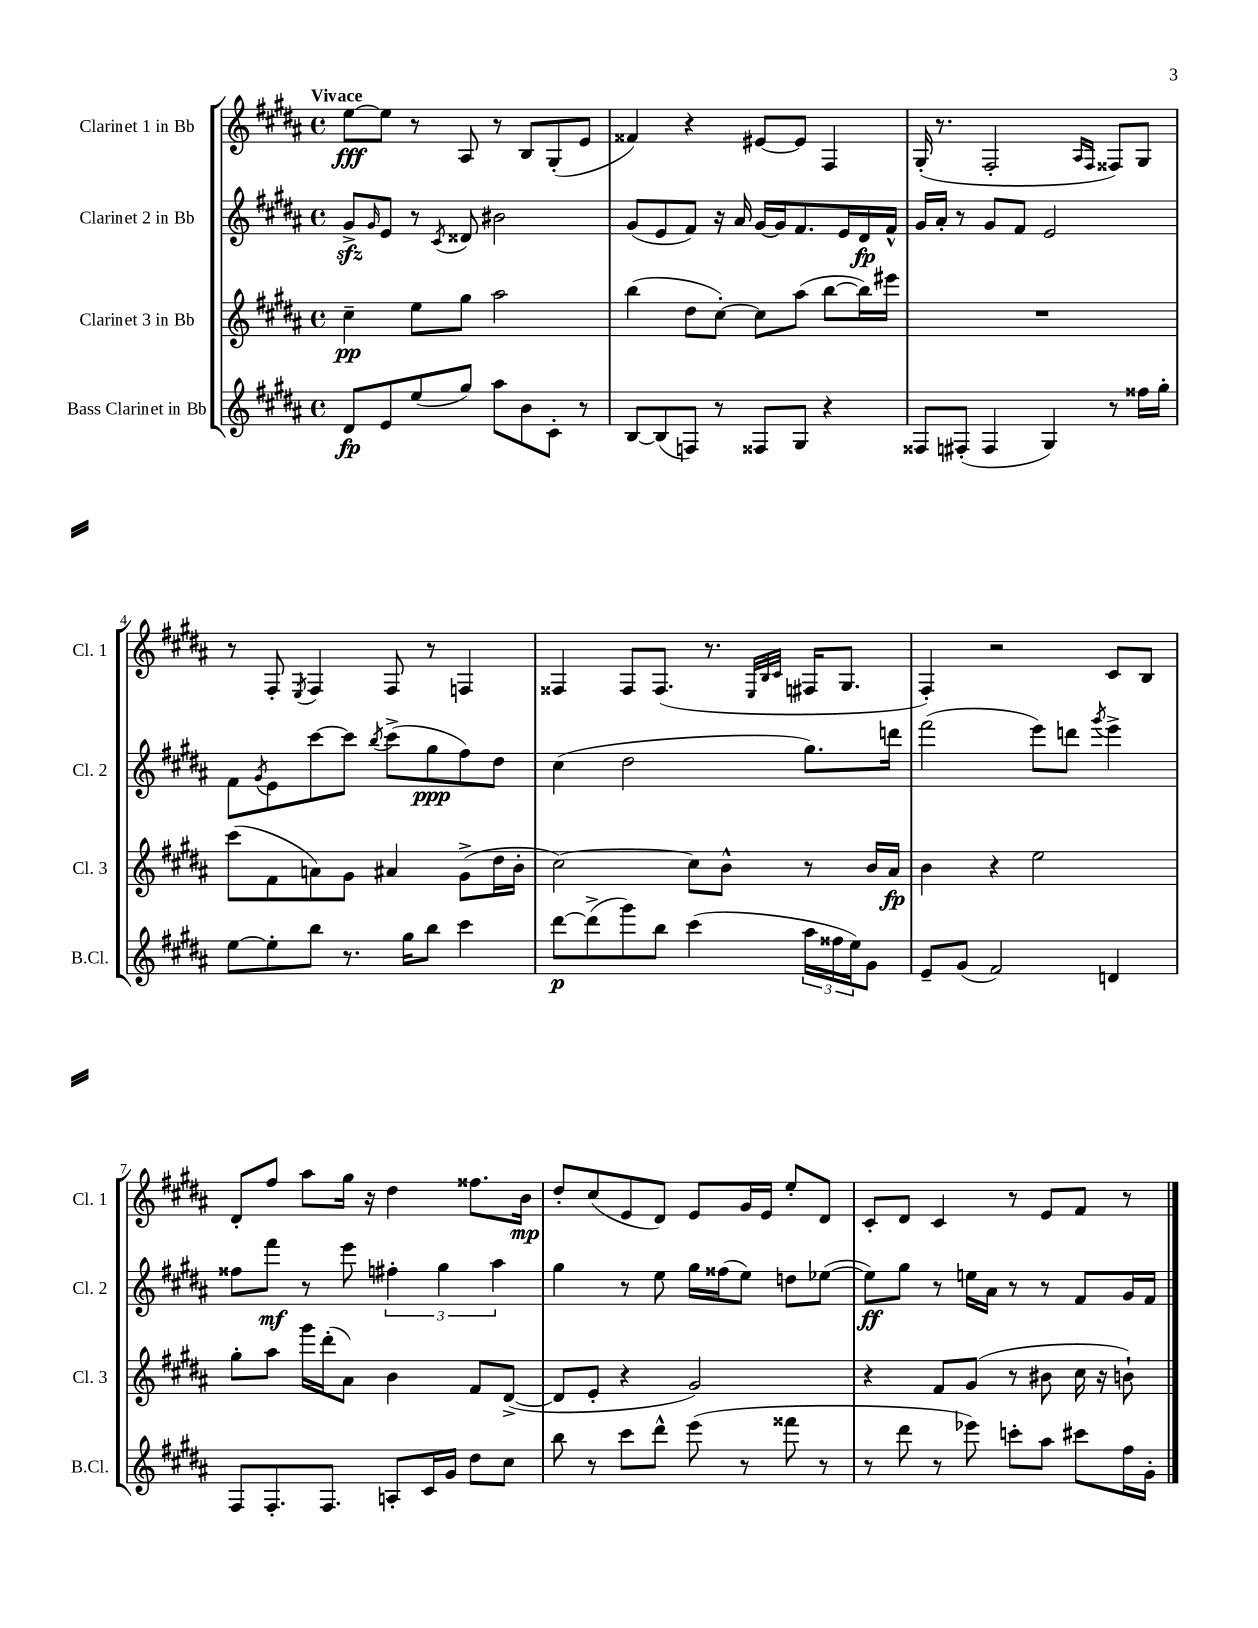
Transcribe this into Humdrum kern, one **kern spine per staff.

**kern	**dynam	**kern	**dynam	**kern	**dynam	**kern	**dynam
*part4	*part4	*part3	*part3	*part2	*part2	*part1	*part1
*staff4	*staff4	*staff3	*staff3	*staff2	*staff2	*staff1	*staff1
*I"Bass Clarinet in Bb	*	*I"Clarinet 3 in Bb	*	*I"Clarinet 2 in Bb	*	*I"Clarinet 1 in Bb	*
*I'B.Cl.	*	*I'Cl. 3	*	*I'Cl. 2	*	*I'Cl. 1	*
*clefG2	*	*clefG2	*	*clefG2	*	*clefG2	*
*k[f#c#g#d#a#]	*	*k[f#c#g#d#a#]	*	*k[f#c#g#d#a#]	*	*k[f#c#g#d#a#]	*
*M4/4	*	*M4/4	*	*M4/4	*	*M4/4	*
*met(c)	*	*met(c)	*	*met(c)	*	*met(c)	*
=1	=1	=1	=1	=1	=1	=1	=1
!	!	!	!	!	!	!LO:TX:a:B:t=Vivace	!
8d#/L	fp	4cc#~\	pp	8g#zz^/L	.	[8ee\L	fff
.	.	.	.	16qqg#/	.	.	.
8e/	.	.	.	8e/J	.	8ee\J]	.
(8ee/	.	8ee\L	.	8r	.	8r	.
.	.	.	.	8qc#/	.	.	.
8gg#/J)	.	8gg#\J	.	8d##X/	.	8A#/	.
8aa#\L	.	2aa#\	.	2b#X\	.	8r	.
8b\	.	.	.	.	.	8B/L	.
8c#'\J	.	.	.	.	.	(8G#'/	.
8r	.	.	.	.	.	8e/J	.
=2	=2	=2	=2	=2	=2	=2	=2
[8B/L	.	(4bb\	.	(8g#/L	.	4f##X/)	.
(8B/]	.	.	.	8e/	.	.	.
8Fn/J)	.	8dd#\L	.	8f#/J)	.	4r	.
8r	.	[8cc#'\J)	.	16r	.	.	.
.	.	.	.	16a#/	.	.	.
8F##X/L	.	8cc#\L]	.	[16g#/LL	.	[8e#X/L	.
.	.	.	.	16g#/J]	.	.	.
8G#/J	.	(8aa#\J	.	8.f#/	.	8e#/J]	.
4r	.	[8bb\L	.	.	.	4F#/	.
.	.	.	.	16e/L	.	.	.
.	.	16bb\L])	.	16d#/	fp	.	.
.	.	16eee#X\JJ	.	16f#^^/JJ	.	.	.
=3	=3	=3	=3	=3	=3	=3	=3
8F##X/L	.	1r	.	16g#/LL	.	(16G#'/	.
.	.	.	.	16a#'/JJ	.	8.r	.
(8F#X'/J	.	.	.	8r	.	.	.
4F#/	.	.	.	8g#/L	.	2F#'/	.
.	.	.	.	8f#/J	.	.	.
4G#/)	.	.	.	2e/	.	.	.
.	.	.	.	.	.	16qqA#/LL	.
.	.	.	.	.	.	16qqF#/JJ	.
8r	.	.	.	.	.	8F##X/L)	.
16ff##X\LL	.	.	.	.	.	8G#/J	.
16gg#'\JJ	.	.	.	.	.	.	.
!!LO:LB:g=z
=4	=4	=4	=4	=4	=4	=4	=4
[8ee\L	.	(8ccc#\L	.	8f#\L	.	8r	.
.	.	.	.	8qg#/	.	.	.
8ee'\]	.	8f#\	.	8e\	.	8F#'/	.
.	.	.	.	.	.	8qE/	.
8bb\J	.	8an\)	.	[8ccc#\	.	4F#/	.
8.r	.	8g#\J	.	8ccc#\J]	.	.	.
.	.	.	.	8qbb/	.	.	.
.	.	4a#X/	.	(8ccc#^\L	.	8F#/	.
16gg#\KL	.	.	.	.	.	.	.
8bb\J	.	.	.	8gg#\	ppp	8r	.
4ccc#\	.	(8g#^\L	.	8ff#\)	.	4Fn/	.
.	.	16dd#\L	.	8dd#\J	.	.	.
.	.	16b'\JJ	.	.	.	.	.
=5	=5	=5	=5	=5	=5	=5	=5
[8ddd#\L	p	[2cc#\)	.	(4cc#\	.	4F##X/	.
(8ddd#^\]	.	.	.	.	.	.	.
8ggg#\)	.	.	.	2dd#\	.	8F##/L	.
8bb\J	.	.	.	.	.	(8.F##/J	.
(4ccc#\	.	8cc#\L]	.	.	.	.	.
.	.	.	.	.	.	8.r	.
.	.	8b^^\J	.	.	.	.	.
.	.	.	.	.	.	32qqE/LLL	.
.	.	.	.	.	.	32qqB/	.
.	.	.	.	.	.	32qqc#/JJJ	.
24aa#\LL	.	8r	.	8.gg#\L)	.	16F#X/KL	.
24ff##X\	.	.	.	.	.	.	.
.	.	.	.	.	.	8.G#/J	.
24ee\J)	.	.	.	.	.	.	.
8g#\J	.	16b/LL	.	.	.	.	.
.	.	16a#/JJ	fp	16dddn\Jk	.	.	.
=6	=6	=6	=6	=6	=6	=6	=6
8e~/L	.	4b\	.	(2fff#\	.	4F#'/)	.
(8g#/J	.	.	.	.	.	.	.
2f#/)	.	4r	.	.	.	2r	.
.	.	2ee\	.	8eee\L)	.	.	.
.	.	.	.	8dddn\J	.	.	.
.	.	.	.	8qggg#/	.	.	.
4dn/	.	.	.	4eee^\	.	8c#/L	.
.	.	.	.	.	.	8B/J	.
!!LO:LB:g=z
=7	=7	=7	=7	=7	=7	=7	=7
8F#/L	.	8gg#'\L	.	8ff##X\L	.	8d#'/L	.
8.F#'/	.	8aa#\J	.	8fff#\J	mf	8ff#/J	.
.	.	16ggg#\LL	.	8r	.	8aa#\L	.
8.F#/J	.	(16ddd#'\J	.	.	.	.	.
.	.	8a#\J)	.	8eee\	.	16gg#\Jk	.
.	.	.	.	.	.	16r	.
8An'/L	.	4b\	.	6ff#X'\	.	4dd#\	.
16c#/L	.	.	.	.	.	.	.
.	.	.	.	6gg#\	.	.	.
16g#/JJ	.	.	.	.	.	.	.
8dd#\L	.	8f#/L	.	.	.	8.ff##X\L	.
.	.	.	.	6aa#\	.	.	.
8cc#\J	.	([8d#^/J	.	.	.	.	.
.	.	.	.	.	.	16b\Jk	mp
=8	=8	=8	=8	=8	=8	=8	=8
8bb\	.	8d#/L]	.	4gg#\	.	8dd#'/L	.
8r	.	8e'/J	.	.	.	(8cc#/	.
8ccc#\L	.	4r	.	8r	.	8e/	.
8ddd#^^\J	.	.	.	8ee\	.	8d#/J)	.
(8eee\	.	2g#/)	.	16gg#\LL	.	8e/L	.
.	.	.	.	(16ff##X\J	.	.	.
8r	.	.	.	8ee\J)	.	16g#/L	.
.	.	.	.	.	.	16e/JJ	.
8fff##X\	.	.	.	8ddn\L	.	8ee'/L	.
8r	.	.	.	([8ee-X\J	.	8d#/J	.
=9	=9	=9	=9	=9	=9	=9	=9
8r	.	4r	.	8ee-\L])	ff	8c#'/L	.
8ddd#\	.	.	.	8gg#\J	.	8d#/J	.
8r	.	8f#/L	.	8r	.	4c#/	.
8eee-X\)	.	(8g#/J	.	16een\LL	.	.	.
.	.	.	.	16a#\JJ	.	.	.
8cccn'\L	.	8r	.	8r	.	8r	.
8aa#\J	.	8b#X\	.	8r	.	8e/L	.
8ccc#X\L	.	16cc#\	.	8f#/L	.	8f#/J	.
.	.	16r	.	.	.	.	.
16ff#\L	.	8bn`\)	.	16g#/L	.	8r	.
16g#'\JJ	.	.	.	16f#/JJ	.	.	.
==	==	==	==	==	==	==	==
*-	*-	*-	*-	*-	*-	*-	*-
